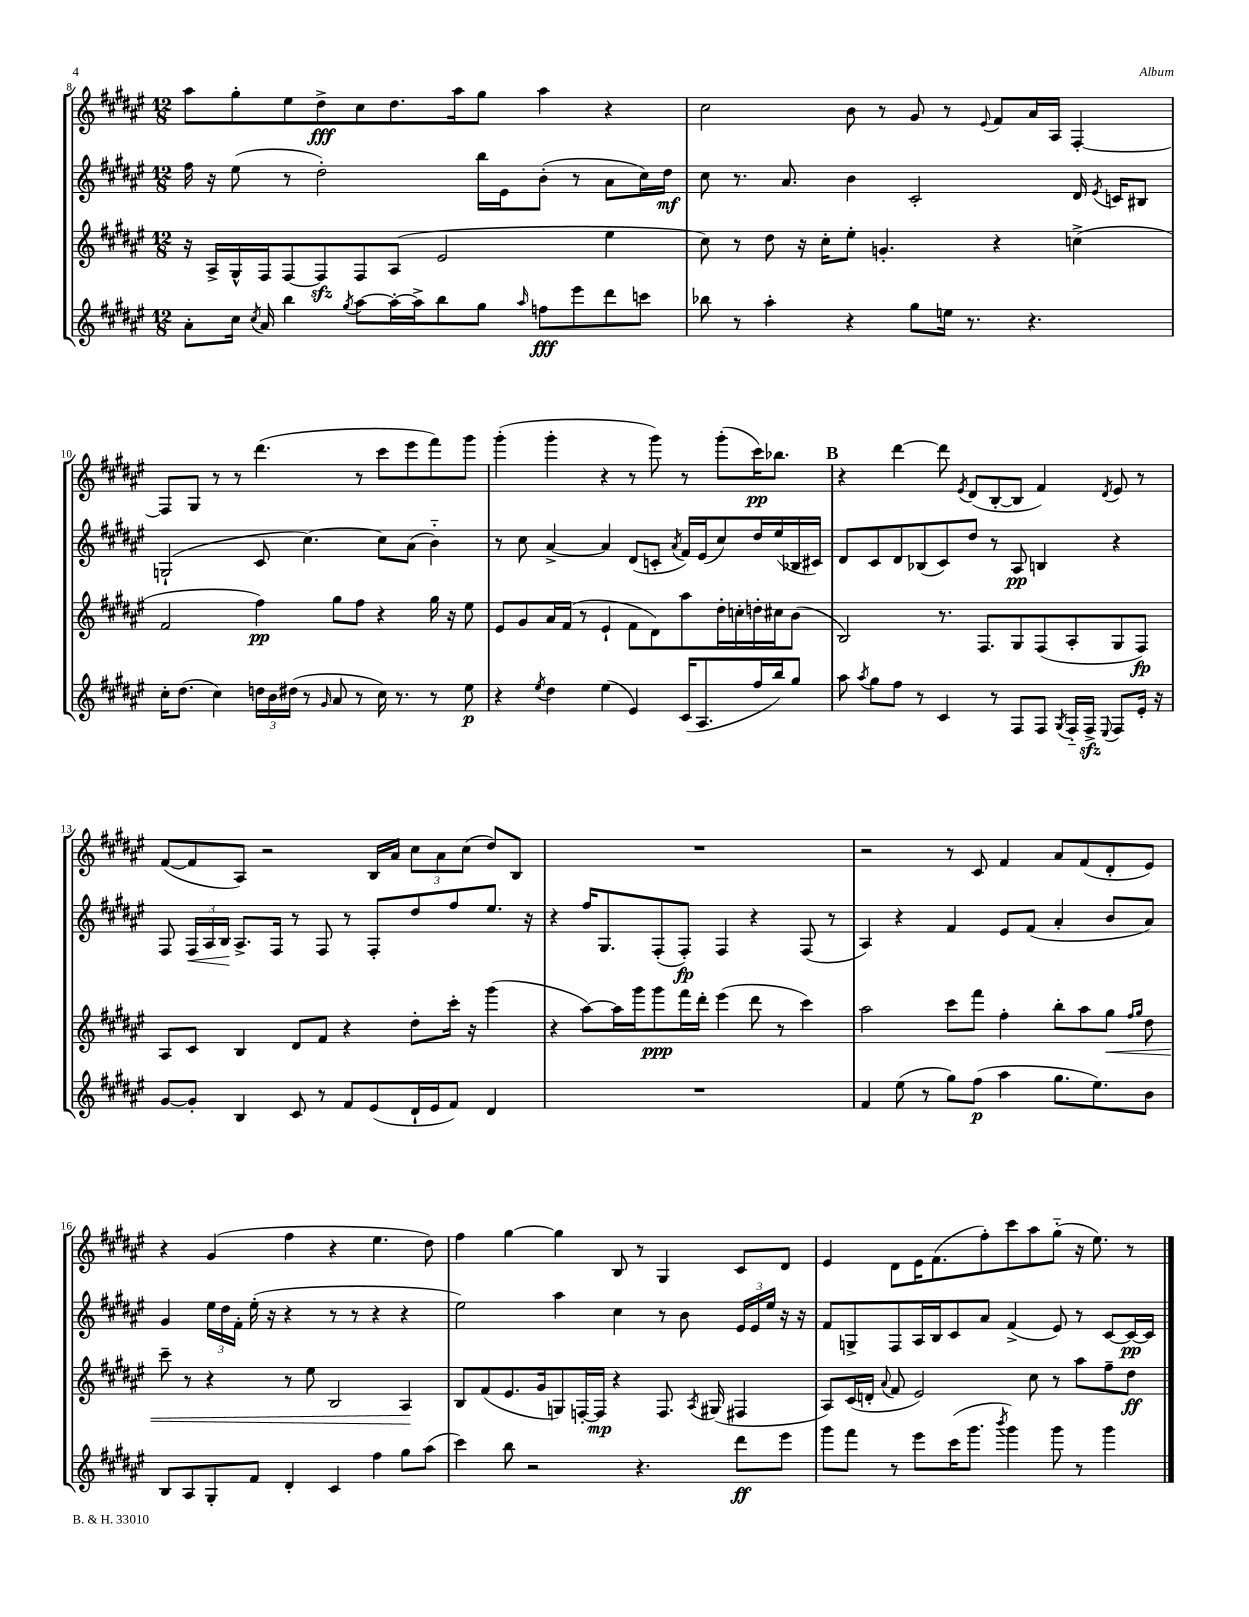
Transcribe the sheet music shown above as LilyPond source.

<<
\new StaffGroup <<
\new Staff = "s0" {
    \clef treble \key fis \major \numericTimeSignature \time 12/8
    \autoBeamOff ais''8[ gis''8-. eis''8 dis''8->\fff cis''8 dis''8. ais''16 gis''8] ais''4 r4 |
    cis''2 b'8 r8 gis'8 r8 \appoggiatura { eis'8 } fis'8[ ais'16 ais16] fis4~-. |
    fis8[ gis8] r8 r8 dis'''4.( r8 cis'''8[ eis'''8 fis'''8) gis'''8] |
    gis'''4-.( gis'''4-. r4 r8 gis'''8) r8 gis'''8[-.( cis'''16\pp) bes''8.] |
    \mark \markup { \bold "B" } r4 dis'''4~ dis'''8 \acciaccatura { eis'8 } dis'8[( b8~-. b8] fis'4) \acciaccatura { dis'8 } eis'8 r8 |
    fis'8[~( fis'8 ais8]) r2 b16[ ais'16] \tuplet 3/2 { cis''8[ ais'8 cis''8]( } dis''8[) b8] |
    R1. |
    r2 r8 cis'8 fis'4 ais'8[ fis'8( dis'8-. eis'8]) |
    r4 gis'4( fis''4 r4 eis''4. dis''8) |
    fis''4 gis''4~ gis''4 b8 r8 gis4 cis'8[ dis'8] |
    eis'4 dis'8[ eis'16 fis'8.( fis''8-.) cis'''8 ais''8 gis''8]-_( r16 eis''8.) r8 \bar "|." |
}
\new Staff = "s1" {
    \clef treble \key fis \major \numericTimeSignature \time 12/8
    \autoBeamOff fis''16 r16 eis''8( r8 dis''2-.) b''16[ eis'16 b'8]-.( r8 ais'8[ cis''16) dis''16]\mf |
    cis''8 r8. ais'8. b'4 cis'2-. dis'16 \acciaccatura { eis'8 } c'16[ bis8] |
    g2-!( cis'8 cis''4.~) cis''8[ ais'8]( b'4-_) |
    r8 cis''8 ais'4~-> ais'4 dis'8[( c'8]-. \acciaccatura { ais'8 } fis'16[) eis'16( cis''8) dis''16 eis''16( bes16 cis'16]) |
    \mark \markup { \bold "B" } dis'8[ cis'8 dis'8 bes8( cis'8) dis''8] r8 ais8\pp b4 r4 |
    fis8 \tuplet 3/2 { fis16[\< ais16 b16]\! } ais8.[-> fis16] r8 fis8 r8 fis8[-. dis''8 fis''8 eis''8.] r16 |
    r4 fis''16[ gis8. fis8-.( fis8]-.\fp) fis4 r4 fis8( r8 |
    ais4) r4 fis'4 eis'8[ fis'8]( ais'4-. b'8[ ais'8]) |
    gis'4 \tuplet 3/2 { eis''16[ dis''16 fis'16]-. } eis''16-.( r16 r4 r8 r8 r4 r4 |
    eis''2) ais''4 cis''4 r8 b'8 \tuplet 3/2 { eis'16[ eis'16 eis''16] } r16 r16 |
    fis'8[ g8-> fis8 ais16 b16 cis'8 ais'8] fis'4->( eis'8) r8 cis'8[~ cis'16~\pp cis'16] \bar "|." |
}
\new Staff = "s2" {
    \clef treble \key fis \major \numericTimeSignature \time 12/8
    \autoBeamOff r16 ais16[-> gis16-^ fis16 fis8~ fis8\sfz fis8 ais8]( eis'2 eis''4 |
    cis''8) r8 dis''8 r16 cis''16[-. eis''8]-. g'4.-. r4 c''4->( |
    fis'2 fis''4\pp) gis''8[ fis''8] r4 gis''16 r16 eis''8 |
    eis'8[ gis'8 ais'16 fis'16]( r8 eis'4-! fis'8[ dis'8) ais''8 dis''16-. c''16-. d''16-. cis''16 b'8]( |
    \mark \markup { \bold "B" } b2) r8. fis8.[ gis8 fis8( ais8-. gis8 fis8]\fp) |
    ais8[ cis'8] b4 dis'8[ fis'8] r4 dis''8[-. cis'''16]-. r16 gis'''4( |
    r4 ais''8[~) ais''16 gis'''16 gis'''8\ppp fis'''16 dis'''16]-. eis'''4( dis'''8 r8 cis'''4) |
    ais''2 cis'''8[ fis'''8] fis''4-. b''8[-. ais''8 gis''8]\< \grace { fis''16[ gis''16] } dis''8 |
    cis'''8-- r8 r4 r8 eis''8 b2 ais4\! |
    b8[ fis'8( eis'8. gis'16 g8) f16~-. f16]\mp r4 f8. \acciaccatura { ais8 } gis16( fis4 |
    ais8[) cis'16( d'16]-. \appoggiatura { ais'8 } fis'8 eis'2) cis''8 r8 ais''8[ fis''8-- dis''8]\ff \bar "|." |
}
\new Staff = "s3" {
    \clef treble \key fis \major \numericTimeSignature \time 12/8
    \autoBeamOff ais'8[-. cis''16] \acciaccatura { cis''8 } ais'16 b''4 \acciaccatura { gis''8 } ais''8[~ ais''16~-. ais''16-> b''8 gis''8] \grace { ais''16 } f''8[\fff eis'''8 dis'''8 c'''8] |
    bes''8 r8 ais''4-. r4 gis''8[ e''16] r8. r4. |
    cis''16[-. dis''8.]( cis''4) \tuplet 3/2 { d''16[ b'16 dis''16]( } r8 \grace { gis'16 } ais'8 r8 cis''16) r8. r8 eis''8\p |
    r4 \acciaccatura { eis''8 } dis''4 eis''4( eis'4) cis'16[( ais8. fis''16 b''16) gis''8] |
    \mark \markup { \bold "B" } ais''8 \acciaccatura { ais''8 } gis''8[ fis''8] r8 cis'4 r8 fis8[ fis8] \acciaccatura { gis8 } fis16[-_ fis16]->\sfz \appoggiatura { eis8 } fis8[ eis'16]-. r16 |
    gis'8[~ gis'8]-. b4 cis'8 r8 fis'8[ eis'8( dis'16-! eis'16 fis'8]) dis'4 |
    R1. |
    fis'4 eis''8( r8 gis''8[) fis''8]\p( ais''4 gis''8.[ eis''8.) b'8] |
    b8[ ais8 gis8-. fis'8] dis'4-. cis'4 fis''4 gis''8[ ais''8]( |
    cis'''4) b''8 r2 r4. dis'''8[\ff eis'''8] |
    gis'''8[ fis'''8] r8 eis'''8[ cis'''16( gis'''8.] \acciaccatura { b'''8 } gis'''4) gis'''8 r8 gis'''4 \bar "|." |
}
>>
>>
\layout { \context { \Score currentBarNumber = #8 } }
